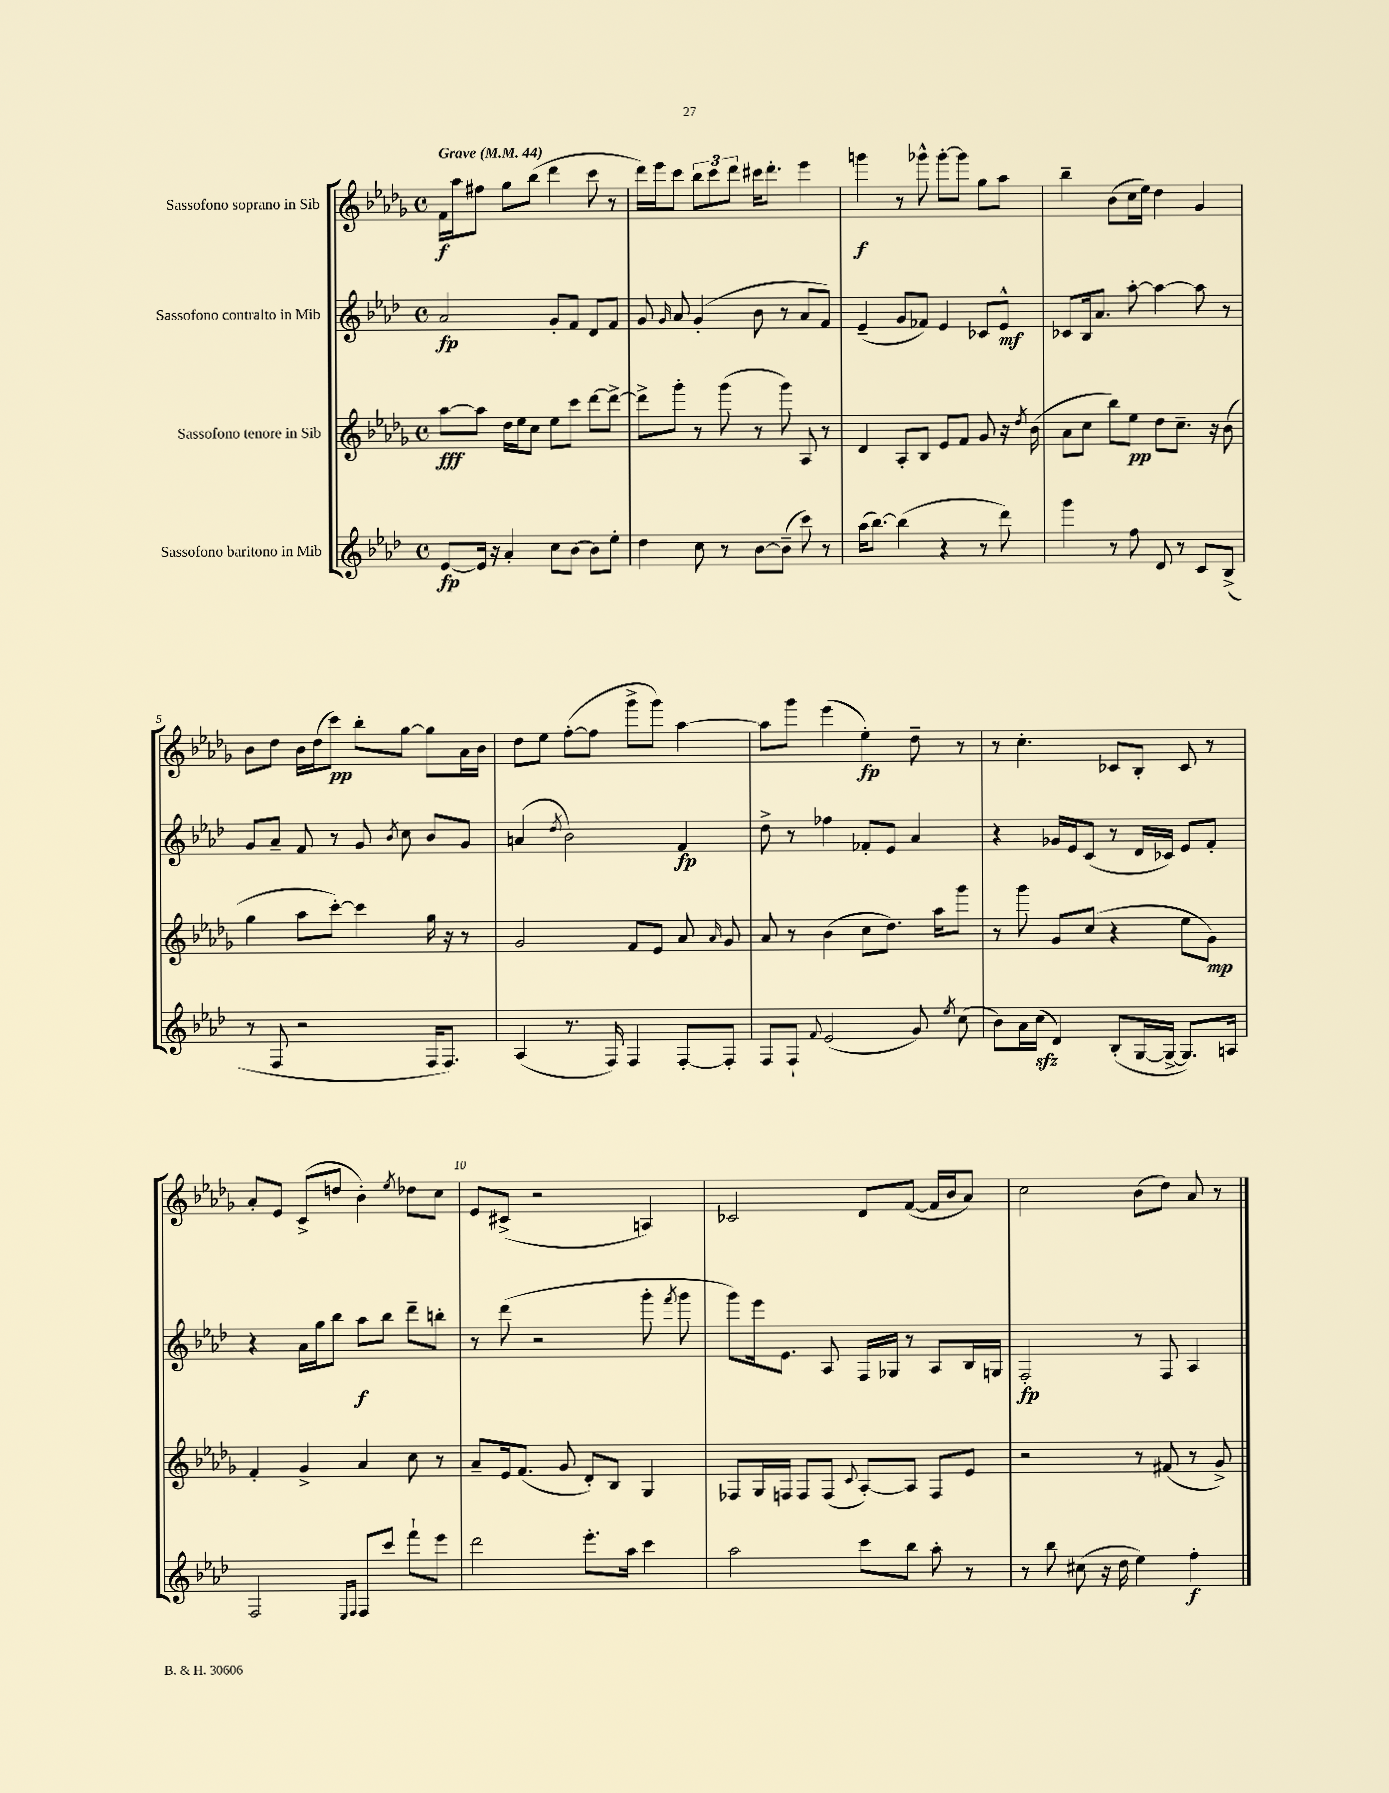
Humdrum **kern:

**kern	**kern	**kern	**kern
*staff4	*staff3	*staff2	*staff1
*clefG2	*clefG2	*clefG2	*clefG2
*k[b-e-a-d-]	*k[b-e-a-d-g-]	*k[b-e-a-d-]	*k[b-e-a-d-g-]
*M4/4	*M4/4	*M4/4	*M4/4
*met(c)	*met(c)	*met(c)	*met(c)
*MM44	*MM44	*MM44	*MM44
[8e-/L	[8aa-\L	2a-/	16f\LL
.	.	.	16aa-\J
16e-/]Jk	8aa-\]J	.	8ff#\J
16r	.	.	.
4a-'/	16dd-\LL	.	8gg-\L
.	16ee-\J	.	.
.	8cc\J	.	(8bb-\J
8cc\L	8ee-\L	8g'/L	4ddd-\
[8b-\J	8ccc\J	8f/J	.
8b-\]L	[8ddd-\L	8d-/L	8ccc\
8ee-'\J	8ddd-^\_J	8f/J	8r
=	=	=	=
4dd-\	8ddd-^\]L	8g/	16ddd-\LL)
.	.	.	16eee-\J
.	.	16qqg/	.
.	8ggg-'\J	8a-/	8ccc\J
8cc\	8r	(4g'/	12bb-\L
.	.	.	12ccc\
8r	(8ggg-\	.	.
.	.	.	12ddd-\J
[8b-\L	8r	8b-\	16ccc#\LK
.	.	.	8.ddd-'\J
(8b-~\]J	8ggg-\)	8r	.
8ccc\)	8A-/	8a-/L	4eee-\
8r	8r	8f/J)	.
=	=	=	=
(16aa-\LK	4d-/	(4e-~/	4ggg\
[8.bb-\J)	.	.	.
(4bb-\]	8A-'/L	8g/L	8r
.	8B-/J	8f-/J)	8ggg-^^\
4r	8e-/L	4e-/	[8ggg-'\L
.	8f/J	.	8ggg-\]J
8r	8g-/	8c-/L	8gg-\L
8ddd-\)	16r	8e-^^/J	8aa-\J
.	8qdd-/	.	.
.	(16b-\	.	.
=	=	=	=
4ggg\	8a-\L	8c-/L	4bb-~\
.	8cc\J	16B-/k	.
.	.	8.a-/J	.
8r	8bb-\L)	.	(8b-\L
8ff\	8ee-\J	[8aa-'\	16cc\L
.	.	.	16ee-\JJ)
8d-/	8dd-\L	4aa-\_	4dd-\
8r	8.cc~\J	.	.
8c/L	.	8aa-\]	4g-/
.	16r	.	.
(8B-^/J	(8b-\	8r	.
=	=	=	=
8r	4gg-\	8g/L	8b-\L
8F/	.	8a-~/J	8dd-\J
2r	8aa-\L	8f/	16b-\LL
.	.	.	(16dd-\J
.	[8ccc'\J)	8r	8ccc\J)
.	4ccc\]	8g/	8bb-'\L
.	.	8qb-/	.
.	.	8cc\	[8gg-\J
16F/LK	16gg-\	8b-/L	8gg-\]L
8.F/J)	16r	.	.
.	8r	8g/J	16a-\L
.	.	.	16b-\JJ
=	=	=	=
(4A-/	2g-/	(4a/	8dd-\L
.	.	.	8ee-\J
.	.	8qdd-/	.
8.r	.	2b-\)	([8ff'\L
.	.	.	8ff\]J
16F/)	.	.	.
4F/	8f/L	.	8ggg-^\L
.	8e-/J	.	8ggg-\J)
[8F'/L	8a-/	4f/	[4aa-\
.	16qqa-/	.	.
8F'/]J	8g-/	.	.
=	=	=	=
8F/L	8a-/	8dd-^\	8aa-\]L
8F`/J	8r	8r	8ggg-\J
8qqf/	.	.	.
(2e-/	(4b-\	4ff-\	(4eee-\
.	8cc\L	8f-'/L	4ee-'\)
.	8.dd-\J)	8e-/J	.
8g/)	.	4a-/	8dd-~\
.	16aa-\LK	.	.
8qee-/	.	.	.
(8cc\	8ggg-\J	.	8r
=	=	=	=
8b-\L)	8r	4r	8r
16a-\L	8ggg-\	.	4.cc'\
(16cc\JJ	.	.	.
4d-/)	8g-/L	16g-/LL	.
.	.	16e-/J	.
.	(8cc/J	(8c/J	.
(8B-'/L	4r	8r	8c-/L
[16G/L	.	16d-/LL	8B-'/J
16G^/_JJ	.	16c-/JJ)	.
8.G/]L)	8ee-\L	8e-/L	8c-/
.	8g-\J)	8f'/J	8r
16A/Jk	.	.	.
=	=	=	=
2F/	4f'/	4r	8a-'/L
.	.	.	8e-/J
.	4g-^/	16a-\LL	(8c^/L
.	.	16gg\J	.
.	.	8bb-\J	8dd/J
16qqE-/LL	.	.	.
16qqF/JJ	.	.	.
8F/L	4a-/	8aa-\L	4b-'\)
8ccc/J	.	8bb-\J	.
.	.	.	8qee-/
8fff`\L	8cc\	8ddd-~\L	8dd-\L
8eee-\J	8r	8bb'\J	8cc\J
=	=	=	=
2ddd-\	8a-~/L	8r	8e-/L
.	16e-/k	(8ddd-\	(8c#^/J
.	(8.f/J	.	.
.	.	2r	2r
.	8g-/	.	.
8.eee-'\L	8d-'/L)	.	.
.	8B-/J	.	.
16aa-\Jk	.	.	.
4ccc\	4G-/	8ggg'\	4A/)
.	.	8qfff/	.
.	.	8ggg\	.
=	=	=	=
2aa-\	8F-/L	8ggg\L)	2c-/
.	16G-/L	16eee-\k	.
.	16F/JJ	8.e-\J	.
.	8F/L	.	.
.	(8F/J	8A-/	.
.	8qqc/	.	.
8ccc\L	[8A-'/L)	16F/LL	8d-/L
.	.	16G-/JJ	.
8bb-\J	8A-/]J	8r	([8f/J
8aa-'\	8F/L	8A-/L	16f/]LL
.	.	.	16b-/J
8r	8e-/J	16B-/L	8a-/J)
.	.	16G/JJ	.
=	=	=	=
8r	2r	2F'/	2cc\
8bb-\	.	.	.
(8cc#\	.	.	.
16r	.	.	.
16dd-\	.	.	.
4ee-\)	8r	8r	(8b-\L
.	(8f#/	8F/	8dd-\J)
4ff'\	8r	4A-/	8a-/
.	8g-^/)	.	8r
==	==	==	==
*-	*-	*-	*-
